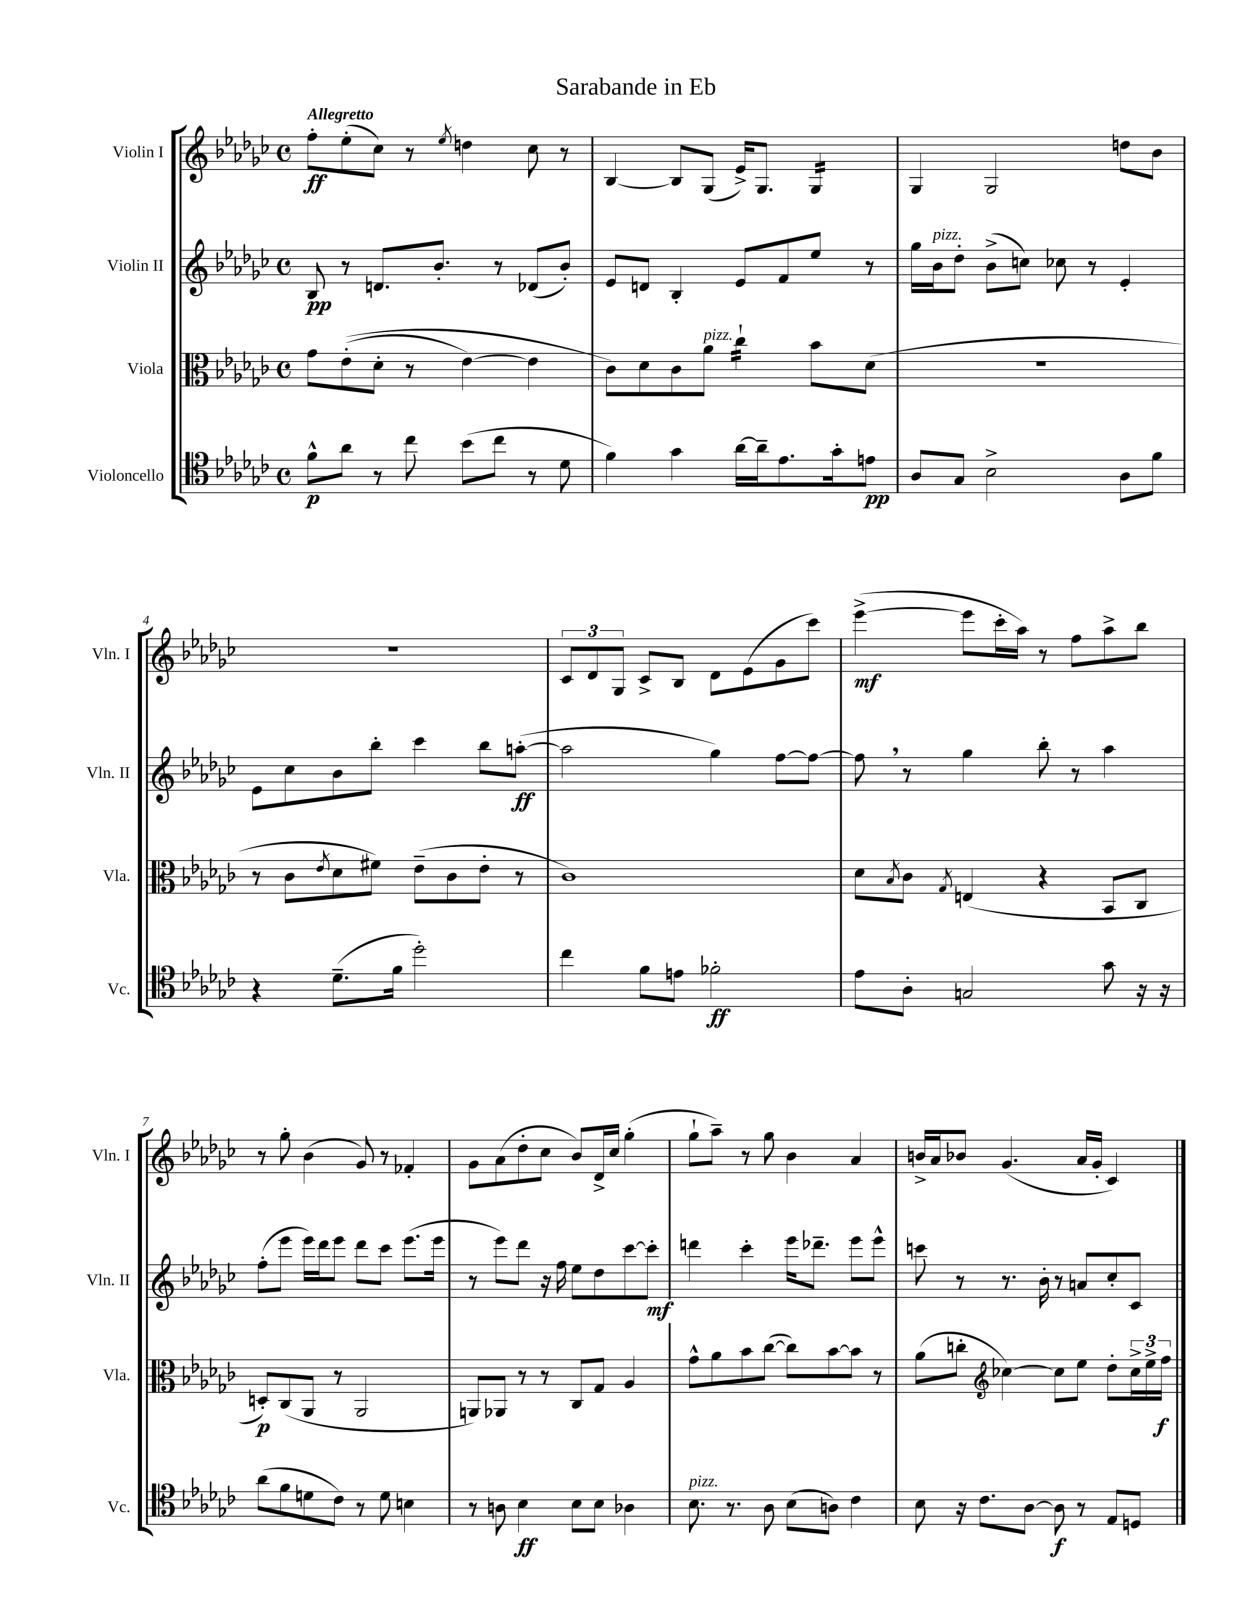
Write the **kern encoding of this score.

**kern	**kern	**kern	**kern
*staff4	*staff3	*staff2	*staff1
*clefC4	*clefC3	*clefG2	*clefG2
*k[b-e-a-d-g-c-]	*k[b-e-a-d-g-c-]	*k[b-e-a-d-g-c-]	*k[b-e-a-d-g-c-]
*M4/4	*M4/4	*M4/4	*M4/4
*met(c)	*met(c)	*met(c)	*met(c)
8f^^	8g-	8B-	8ff'
8a-	&((8e-'	8r	(8ee-'
8r	8d-'	8.d	8cc-)
8cc-	8r	.	8r
.	.	8.b-'	.
.	.	.	8qee-
(8b-	[4e-)	.	4dd
8cc-	.	8r	.
8r	4e-]	(8d-	8cc-
8d-	.	8b-')	8r
=	=	=	=
4f)	8c-&)	8e-	[4B-
.	8d-	8d	.
4g-	8c-	4B-'	8B-]
.	8a-	.	(8G-
[16a-	4cc-`	8e-	16e-^)
16a-~]	.	.	8.G-
8.e-	.	8f	.
.	8b-	8ee-	4G-
16g-'	.	.	.
8e	(8d-	8r	.
=	=	=	=
8A-	1r	16gg-	4G-
.	.	16b-	.
8G-	.	8dd-'	.
2B-^	.	(8b-^	2G-
.	.	8cc)	.
.	.	8cc-	.
.	.	8r	.
8A-	.	4e-'	8dd
8f	.	.	8b-
=	=	=	=
4r	8r	8e-	1r
.	8c-	8cc-	.
.	8qe-	.	.
(8.d-~	8d-	8b-	.
.	8f#)	8bb-'	.
16f	.	.	.
2dd-')	(8e-~	4ccc-	.
.	8c-	.	.
.	8e-'	8bb-	.
.	8r	([8aa'	.
=	=	=	=
4cc-	1c-)	2aa]	12c-
.	.	.	12d-
.	.	.	12G-
8f	.	.	8c-^
8e	.	.	8B-
2f-'	.	4gg-)	8d-
.	.	.	(8e-
.	.	[8ff	8g-
.	.	8ff_	8ccc-)
=	=	=	=
8e-	8d-	8ff]	([4eee-^
.	8qB-	.	.
8A-'	8c-	8r	.
.	8qG-	.	.
2G	(4E	4gg-	8eee-]
.	.	.	16ccc-'
.	.	.	16aa-)
.	4r	8bb-'	8r
.	.	8r	8ff
8g-	8BB-	4aa-	8aa-^
16r	8C-	.	8bb-
16r	.	.	.
=	=	=	=
(8a-	8D')	(8ff'	8r
8f	(8C-	8eee-	8gg-'
8d	8AA-	16eee-)	(4b-
.	.	16ddd-	.
8c-)	8r	8eee-	.
8r	2AA-	8ddd-	8g-)
8d	.	8ccc-	8r
4B	.	(8.eee-	4f-'
.	.	16eee-	.
=	=	=	=
8r	8AA)	8r	8g-
8A	8AA-	8eee-)	(8a-
4B-	8r	8ddd-	8dd-'
.	8r	16r	8cc-
.	.	16ff	.
8B-	8C-	8ee-	8b-)
8B-	8G-	8dd-	16d-^
.	.	.	16cc-
4A-	4A-	[8ccc-	(4gg-'
.	.	8ccc-']	.
=	=	=	=
8.B-	8g-^^	4ddd	8gg-`
.	8a-	.	8aa-~)
8.r	.	.	.
.	8b-	4ccc-'	8r
8A-	([8cc-	.	8gg-
(8B-	8cc-])	16eee-	4b-
.	.	8.ddd-~	.
8A)	[8b-	.	.
4c-	8b-]	8eee-	4a-
.	8r	8eee-^^	.
=	=	=	=
8B-	(8a-	8ccc	16b^
.	.	.	16a-
16r	8cc'	8r	8b-
8.c-	.	.	.
*	*clefG2	*	*
.	[4cc-)	8.r	(4.g-
[8A-	.	.	.
.	.	16b-'	.
8A-]	8cc-]	8r	.
8r	8ee-	8a	16a-
.	.	.	16g-'
8E-	8dd-'	8cc-'	4c-)
8D	24cc-^	8c-	.
.	24ee-^	.	.
.	24ff	.	.
==	==	==	==
*-	*-	*-	*-
